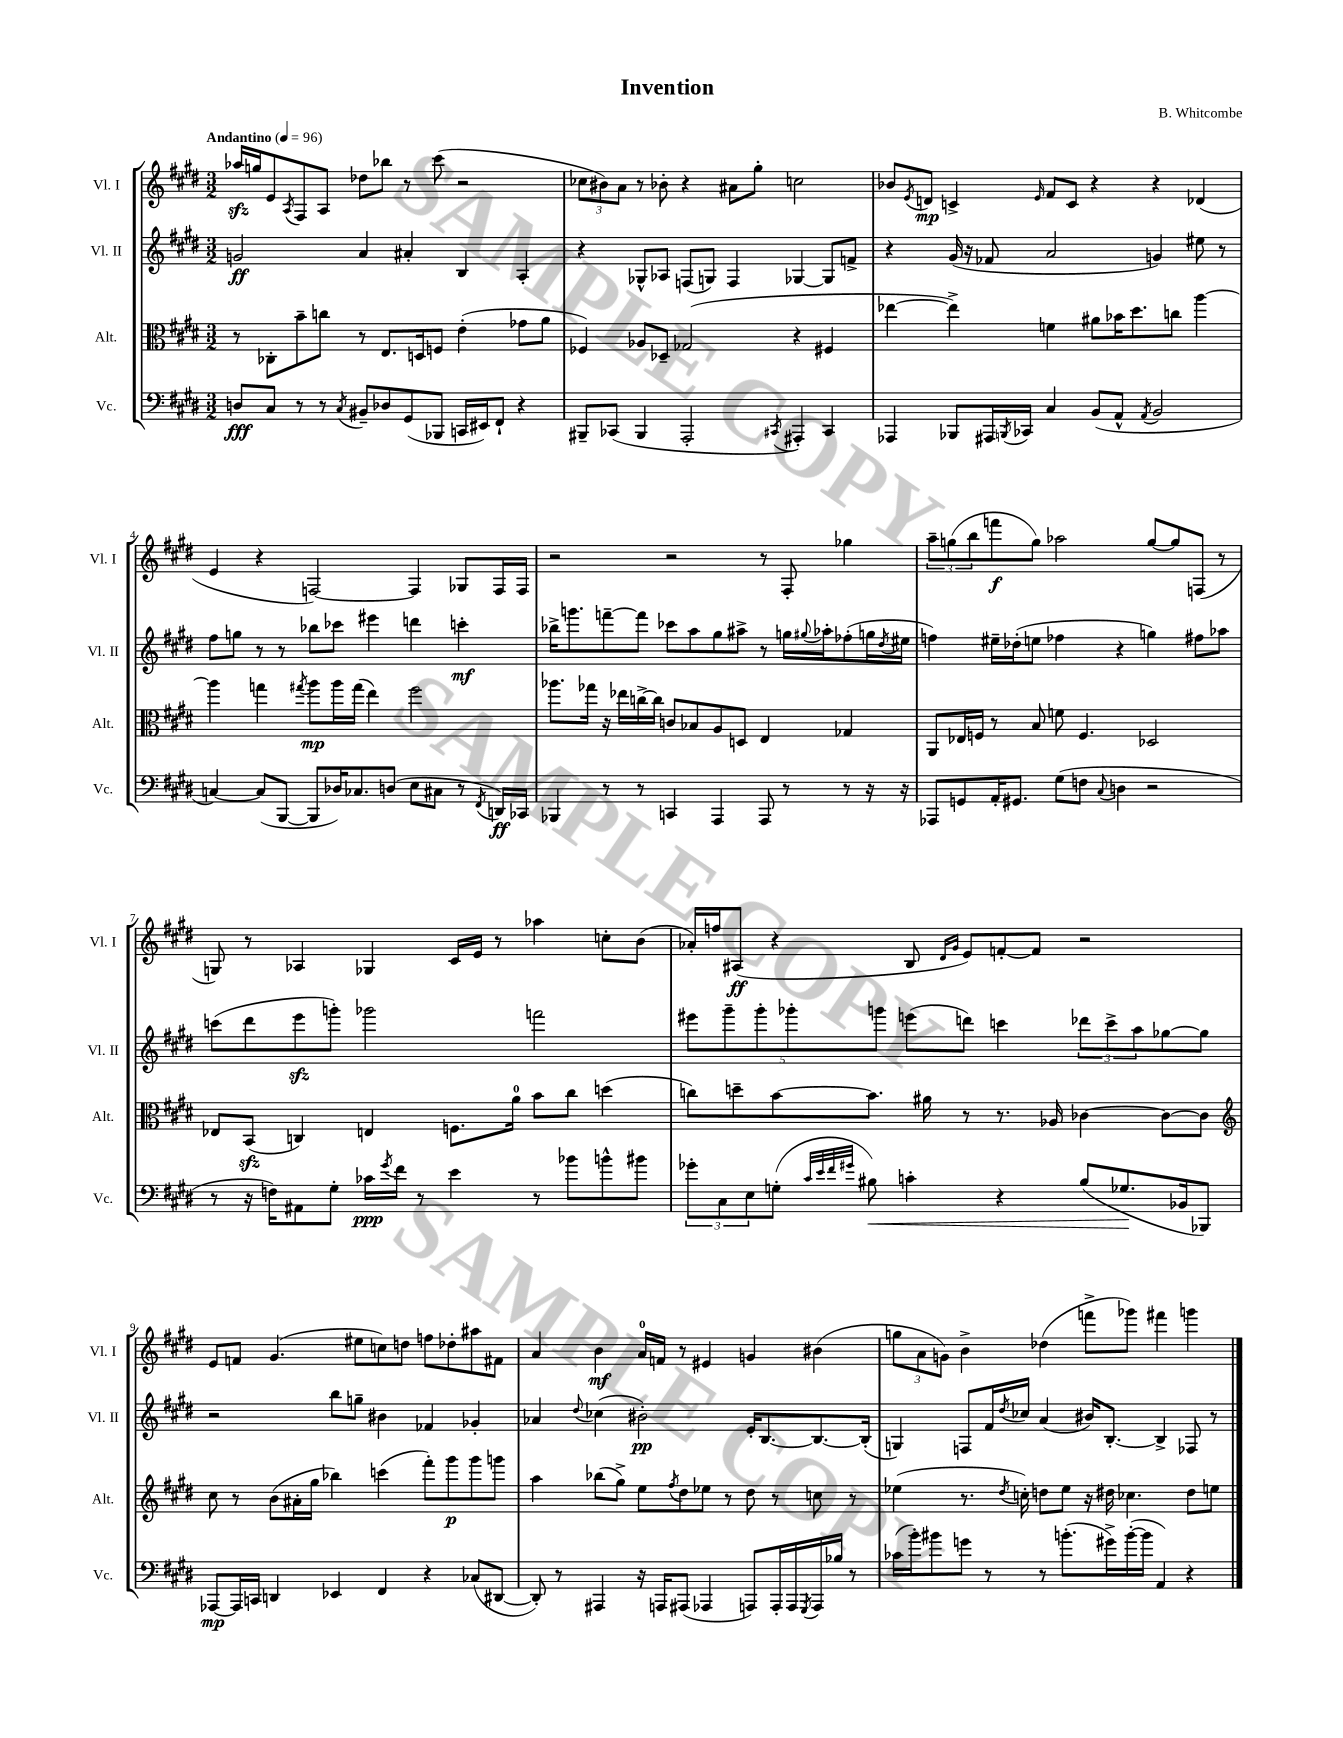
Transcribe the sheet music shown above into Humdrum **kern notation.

**kern	**dynam	**kern	**dynam	**kern	**dynam	**kern	**dynam
*part4	*part4	*part3	*part3	*part2	*part2	*part1	*part1
*staff4	*staff4	*staff3	*staff3	*staff2	*staff2	*staff1	*staff1
*I"Vc.	*	*I"Alt.	*	*I"Vl. II	*	*I"Vl. I	*
*I'Vc.	*	*I'Alt.	*	*I'Vl. II	*	*I'Vl. I	*
*clefF4	*	*clefC3	*	*clefG2	*	*clefG2	*
*k[f#c#g#d#]	*	*k[f#c#g#d#]	*	*k[f#c#g#d#]	*	*k[f#c#g#d#]	*
*M3/2	*	*M3/2	*	*M3/2	*	*M3/2	*
*MM96	*	*MM96	*	*MM96	*	*MM96	*
=1	=1	=1	=1	=1	=1	=1	=1
!	!	!	!	!	!	!LO:TX:a:B:t=Andantino	!
8Dn/L	fff	8r	.	2gn/	ff	16aa-Xzz/LL	.
.	.	.	.	.	.	16ggn/J	.
8C#/J	.	8C-X'\L	.	.	.	8e/	.
.	.	.	.	.	.	8qA/	.
8r	.	8b~\	.	.	.	8F#/	.
8r	.	8ccn\J	.	.	.	8A/J	.
8qC#/	.	.	.	.	.	.	.
8BB#X~/L	.	8r	.	4a/	.	8dd-X\L	.
8D-X/	.	8.E/L	.	.	.	8bb-X\J	.
(8GG#/	.	.	.	4a#X'/	.	8r	.
.	.	16Dn/k	.	.	.	.	.
8BBB-X/J	.	8Fn/J	.	.	.	(8ccc#\	.
16CCn/LL	.	(4e'\	.	4B/	.	2r	.
16EE#X/J)	.	.	.	.	.	.	.
8FF#`/J	.	.	.	.	.	.	.
4r	.	8g-X\L	.	4A'/	.	.	.
.	.	8a\J	.	.	.	.	.
=2	=2	=2	=2	=2	=2	=2	=2
8BBB#X~/L	.	4F-X/)	.	4r	.	12cc-X\L	.
.	.	.	.	.	.	12b#X\)	.
(8CC-X/J	.	.	.	.	.	.	.
.	.	.	.	.	.	12a\J	.
4BBB#/	.	8A-X/L	.	8G-X^^/L	.	8r	.
.	.	8D-X~/J	.	8A-X/J	.	8b-X'\	.
2AAA'/	.	(2G-X/	.	(8Fn/L	.	4r	.
.	.	.	.	8Gn/J)	.	.	.
.	.	.	.	4F/	.	8a#X\L	.
.	.	.	.	.	.	8gg#'\J	.
8qCC#X/	.	.	.	.	.	.	.
4AAA#X'/)	.	4r	.	[4G-X/	.	2ccn\	.
4CC#/	.	4F#X/	.	8G-/L]	.	.	.
.	.	.	.	8fn^/J	.	.	.
=3	=3	=3	=3	=3	=3	=3	=3
4AAA-X/	.	[4ee-X\	.	4r	.	8b-X/L	.
.	.	.	.	.	.	8qe/	.
.	.	.	.	.	.	8dn/J	mp
8BBB-X/L	.	4ee-^\])	.	(16g#/	.	4cn^/	.
.	.	.	.	16r	.	.	.
16AAA#X/L	.	.	.	8f-X/	.	.	.
8qBBBn/	.	.	.	.	.	.	.
16CC-X/JJ	.	.	.	.	.	.	.
.	.	.	.	.	.	16qqe/	.
4C#/	.	4fn\	.	2a/	.	8f#/L	.
.	.	.	.	.	.	8c/J	.
(8BB/L	.	8a#X\L	.	.	.	4r	.
8AA^^/J	.	16b-X\K	.	.	.	.	.
.	.	8.dd#\	.	.	.	.	.
8qAA/	.	.	.	.	.	.	.
2BB/	.	.	.	4gn/)	.	4r	.
.	.	8ccn\J	.	.	.	.	.
.	.	[4aa\	.	8ee#X\	.	(4d-X/	.
.	.	.	.	8r	.	.	.
!!LO:LB:g=z
=4	=4	=4	=4	=4	=4	=4	=4
[4Cn/)	.	4aa\]	.	8ff#\L	.	4e/	.
.	.	.	.	8ggn\J	.	.	.
(8C/L]	.	4ggn\	.	8r	.	4r	.
[8BBB/J	.	.	.	8r	.	.	.
.	.	8qgg#X/	.	.	.	.	.
8BBB/L]	.	8aa\L	mp	8bb-X\L	.	[2Fn/)	.
16D-X/K)	.	16aa\L	.	8ccc-X\J	.	.	.
8.C-X/	.	(16gg#\JJ	.	.	.	.	.
.	.	4ee\)	.	4eee#X\	.	.	.
(8Dn/J	.	.	.	.	.	.	.
8E\L	.	2ff#\	.	4dddn\	.	4F/]	.
8C#X\J	.	.	.	.	.	.	.
8r	.	.	.	4cccn'\	mf	8G-X/L	.
8qFF#/	.	.	.	.	.	.	.
16DDn/LL)	ff	.	.	.	.	16F/L	.
16CC-X/JJ	.	.	.	.	.	16F/JJ	.
=5	=5	=5	=5	=5	=5	=5	=5
4BBB-X/	.	8.aa-X\L	.	16bb-X^\KL	.	2r	.
.	.	.	.	8.gggn\	.	.	.
.	.	16gg-X\Jk	.	.	.	.	.
8r	.	16r	.	[8fffn~\	.	.	.
.	.	16ee-X\LL	.	.	.	.	.
8r	.	[16ccn^\	.	8fff\J]	.	.	.
.	.	16cc\JJ]	.	.	.	.	.
4CCn/	.	8cn/L	.	8ccc-X\L	.	2r	.
.	.	8B-X/	.	8aa\	.	.	.
4AAA/	.	8A/	.	8gg#\	.	.	.
.	.	8Dn/J	.	8aa#X^\J	.	.	.
8AAA/	.	4E/	.	8r	.	8r	.
8r	.	.	.	16ggn\LL	.	8F#'/	.
.	.	.	.	8qqgg#X/	.	.	.
.	.	.	.	16aa-X'\J	.	.	.
8r	.	4G-X/	.	(8ff-X'\	.	4gg-X\	.
16r	.	.	.	16ggn\L	.	.	.
.	.	.	.	8qdd#/	.	.	.
16r	.	.	.	16ee#X\JJ	.	.	.
=6	=6	=6	=6	=6	=6	=6	=6
8AAA-X/L	.	8AA/L	.	4ffn\)	.	12aa~\L	.
.	.	.	.	.	.	(12ggn\	.
8GGn/	.	16E-X/L	.	.	.	.	.
.	.	.	.	.	.	12bb\	.
.	.	16Fn/JJ	.	.	.	.	.
16AA'/K	.	8r	.	16ee#X~\LL	.	8fffn\	f
8.GG#X/J	.	.	.	(16dd-X'\J	.	.	.
.	.	8B/	.	8een\J	.	8gg\J)	.
(8G#\L	.	8fn\	.	4ff-X\	.	2aa-X\	.
8Fn\J	.	4.F/	.	.	.	.	.
8qqC#/	.	.	.	.	.	.	.
4Dn\	.	.	.	4r	.	.	.
2r	.	2D-X/	.	4ggn\)	.	[8gg/L	.
.	.	.	.	.	.	8gg/]	.
.	.	.	.	8ff#X\L	.	(8Fn/J	.
.	.	.	.	8aa-X\J	.	8r	.
!!LO:LB:g=z
=7	=7	=7	=7	=7	=7	=7	=7
8r	.	8E-X/L	.	(8cccn\L	.	8Gn/)	.
16r	.	(8BBzz/J	.	8ddd#\	.	8r	.
16Fn\KL)	.	.	.	.	.	.	.
8AA#X\	.	4Cn/)	.	8eeezz\	.	4A-X/	.
8G#'\J	.	.	.	8gggn'\J)	.	.	.
16c-X\LL	ppp	4En/	.	2ggg-X\	.	4G-X/	.
8qg#/	.	.	.	.	.	.	.
16f#\JJ	.	.	.	.	.	.	.
8r	.	.	.	.	.	.	.
4e\	.	8.Fn\L	.	.	.	16c#/LL	.
.	.	.	.	.	.	16e/JJ	.
.	.	.	.	.	.	8r	.
.	.	16a\Jk	.	.	.	.	.
8r	.	8b\L	.	2fffn\	.	4aa-X\	.
8b-X\L	.	8cc#\J	.	.	.	.	.
8bn^^\	.	(4ddn\	.	.	.	8ccn'\L	.
8b#X\J	.	.	.	.	.	(8b\J	.
=8	=8	=8	=8	=8	=8	=8	=8
12g-X'\L	.	8ccn\L)	.	10eee#X\L	.	16a-X'/LL)	.
.	.	.	.	.	.	16ffn/J	.
12C#\	.	.	.	.	.	.	.
.	.	.	.	10ggg#~\	.	.	.
.	.	8ddn~\	.	.	.	(8A#X/J	ff
12E\	.	.	.	.	.	.	.
.	.	.	.	10ggg#'\	.	.	.
(8Gn'\J	.	[8b\	.	.	.	4r	.
.	.	.	.	10ggg-X'\	.	.	.
32qqc#/LLL	.	.	.	.	.	.	.
32qqe/	.	.	.	.	.	.	.
32qqf#/	.	.	.	.	.	.	.
32qqg#X/JJJ	.	.	.	.	.	.	.
!	!LO:HP:b	!	!	!	!	!	!
8B#X\)	<	8.b\J]	.	.	.	.	.
.	.	.	.	10gggn\J	.	.	.
4cn'\	.	.	.	(8eeen\L	.	8B/	.
.	.	16a#X\	.	.	.	.	.
.	.	.	.	.	.	16qqd#/LL	.
.	.	.	.	.	.	16qqg#/JJ	.
.	.	8r	.	8dddn\J)	.	8e/L)	.
4r	.	8.r	.	4cccn\	.	[8fn'/	.
.	.	.	.	.	.	8f/J]	.
.	.	16A-X/	.	.	.	.	.
(8B#/L	.	[4c-X\	.	12ddd-X\L	.	2r	.
.	.	.	.	12ccc^\	.	.	.
8.G-X/	.	.	.	.	.	.	.
.	.	.	.	12aa\	.	.	.
.	.	8c-\L_	.	[8gg-X\	.	.	.
16BB-X/k	[	.	.	.	.	.	.
8BBB-X/J)	.	8c-\J]	.	8gg-\J]	.	.	.
!!LO:LB:g=z
=9	=9	=9	=9	=9	=9	=9	=9
*	*	*clefG2	*	*	*	*	*
[8AAA-X/L	mp	8cc#\	.	2r	.	8e/L	.
16AAA-/L]	.	8r	.	.	.	8fn/J	.
16CCn/JJ	.	.	.	.	.	.	.
4DDn/	.	(8b\L	.	.	.	(4.g#/	.
.	.	16a#X'\L	.	.	.	.	.
.	.	16gg#\JJ	.	.	.	.	.
4EE-X/	.	4bb-X\)	.	8bb\L	.	.	.
.	.	.	.	8ggn~\J	.	8ee#X\L	.
4FF#/	.	(4cccn\	.	4b#X\	.	8ccn\)	.
.	.	.	.	.	.	8ddn\J	.
4r	.	8fff#'\L)	.	4f-X/	.	8ffn\L	.
.	.	8ggg#\	p	.	.	8dd-X'\	.
(8C-X/L	.	8ggg#\	.	4g-X'/	.	8aa#X\	.
[8DD#X/J	.	8gggn\J	.	.	.	8f#X\J	.
=10	=10	=10	=10	=10	=10	=10	=10
8DD#'/])	.	4aa\	.	4a-X/	.	4a/	.
8r	.	.	.	.	.	.	.
.	.	.	.	8qqdd#/	.	.	.
4AAA#X/	.	(8bb-X\L	.	(4cc-X\	.	4b\	mf
.	.	8gg#^\J)	.	.	.	.	.
16r	.	8ee\L	.	2b#X'\)	pp	16a/LL	.
16AAAn/KL	.	.	.	.	.	16fn/JJ	.
.	.	8qff#/	.	.	.	.	.
(8AAA#X/J	.	8dd#\	.	.	.	8r	.
4AAA-X/	.	8ee-X\J	.	.	.	4e#X/	.
.	.	8r	.	.	.	.	.
8AAAn/L)	.	8dd#\	.	16e'/KL	.	4gn/	.
.	.	.	.	[8.B/	.	.	.
16AAA'/L	.	8r	.	.	.	.	.
16AAA/	.	.	.	.	.	.	.
8qGGG#/	.	.	.	.	.	.	.
16AAA/	.	8ccn\	.	8.B/_	.	(4b#X\	.
16B-X/JJ	.	.	.	.	.	.	.
8r	.	8r	.	.	.	.	.
.	.	.	.	(16B'/Jk]	.	.	.
=11	=11	=11	=11	=11	=11	=11	=11
(16c-X\LL	.	(4ee-X\	.	4Gn/)	.	12ggn\L	.
16b'\J)	.	.	.	.	.	.	.
.	.	.	.	.	.	12a\	.
8b#X\	.	.	.	.	.	.	.
.	.	.	.	.	.	12gn\J)	.
8gn\J	.	8.r	.	8Fn/L	.	4b^\	.
8r	.	.	.	16f#/L	.	.	.
.	.	8qdd#/	.	8qdd#/	.	.	.
.	.	16ccn'\)	.	16cc-X/JJ	.	.	.
8r	.	8ddn\L	.	(4a/	.	(4dd-X\	.
(8.bn'\L	.	8ee-\J	.	.	.	.	.
.	.	16r	.	16b#X/KL)	.	8fffn^\L	.
16g#X^\L)	.	16dd#X\	.	[8.B'/J	.	.	.
([16b'\	.	4.cc-X\	.	.	.	8ggg-X\J)	.
16b\JJ]	.	.	.	.	.	.	.
4AA/)	.	.	.	4B^/]	.	4fff#X\	.
4r	.	8dd#\L	.	8F-X/	.	4gggn\	.
.	.	8een\J	.	8r	.	.	.
==	==	==	==	==	==	==	==
*-	*-	*-	*-	*-	*-	*-	*-
